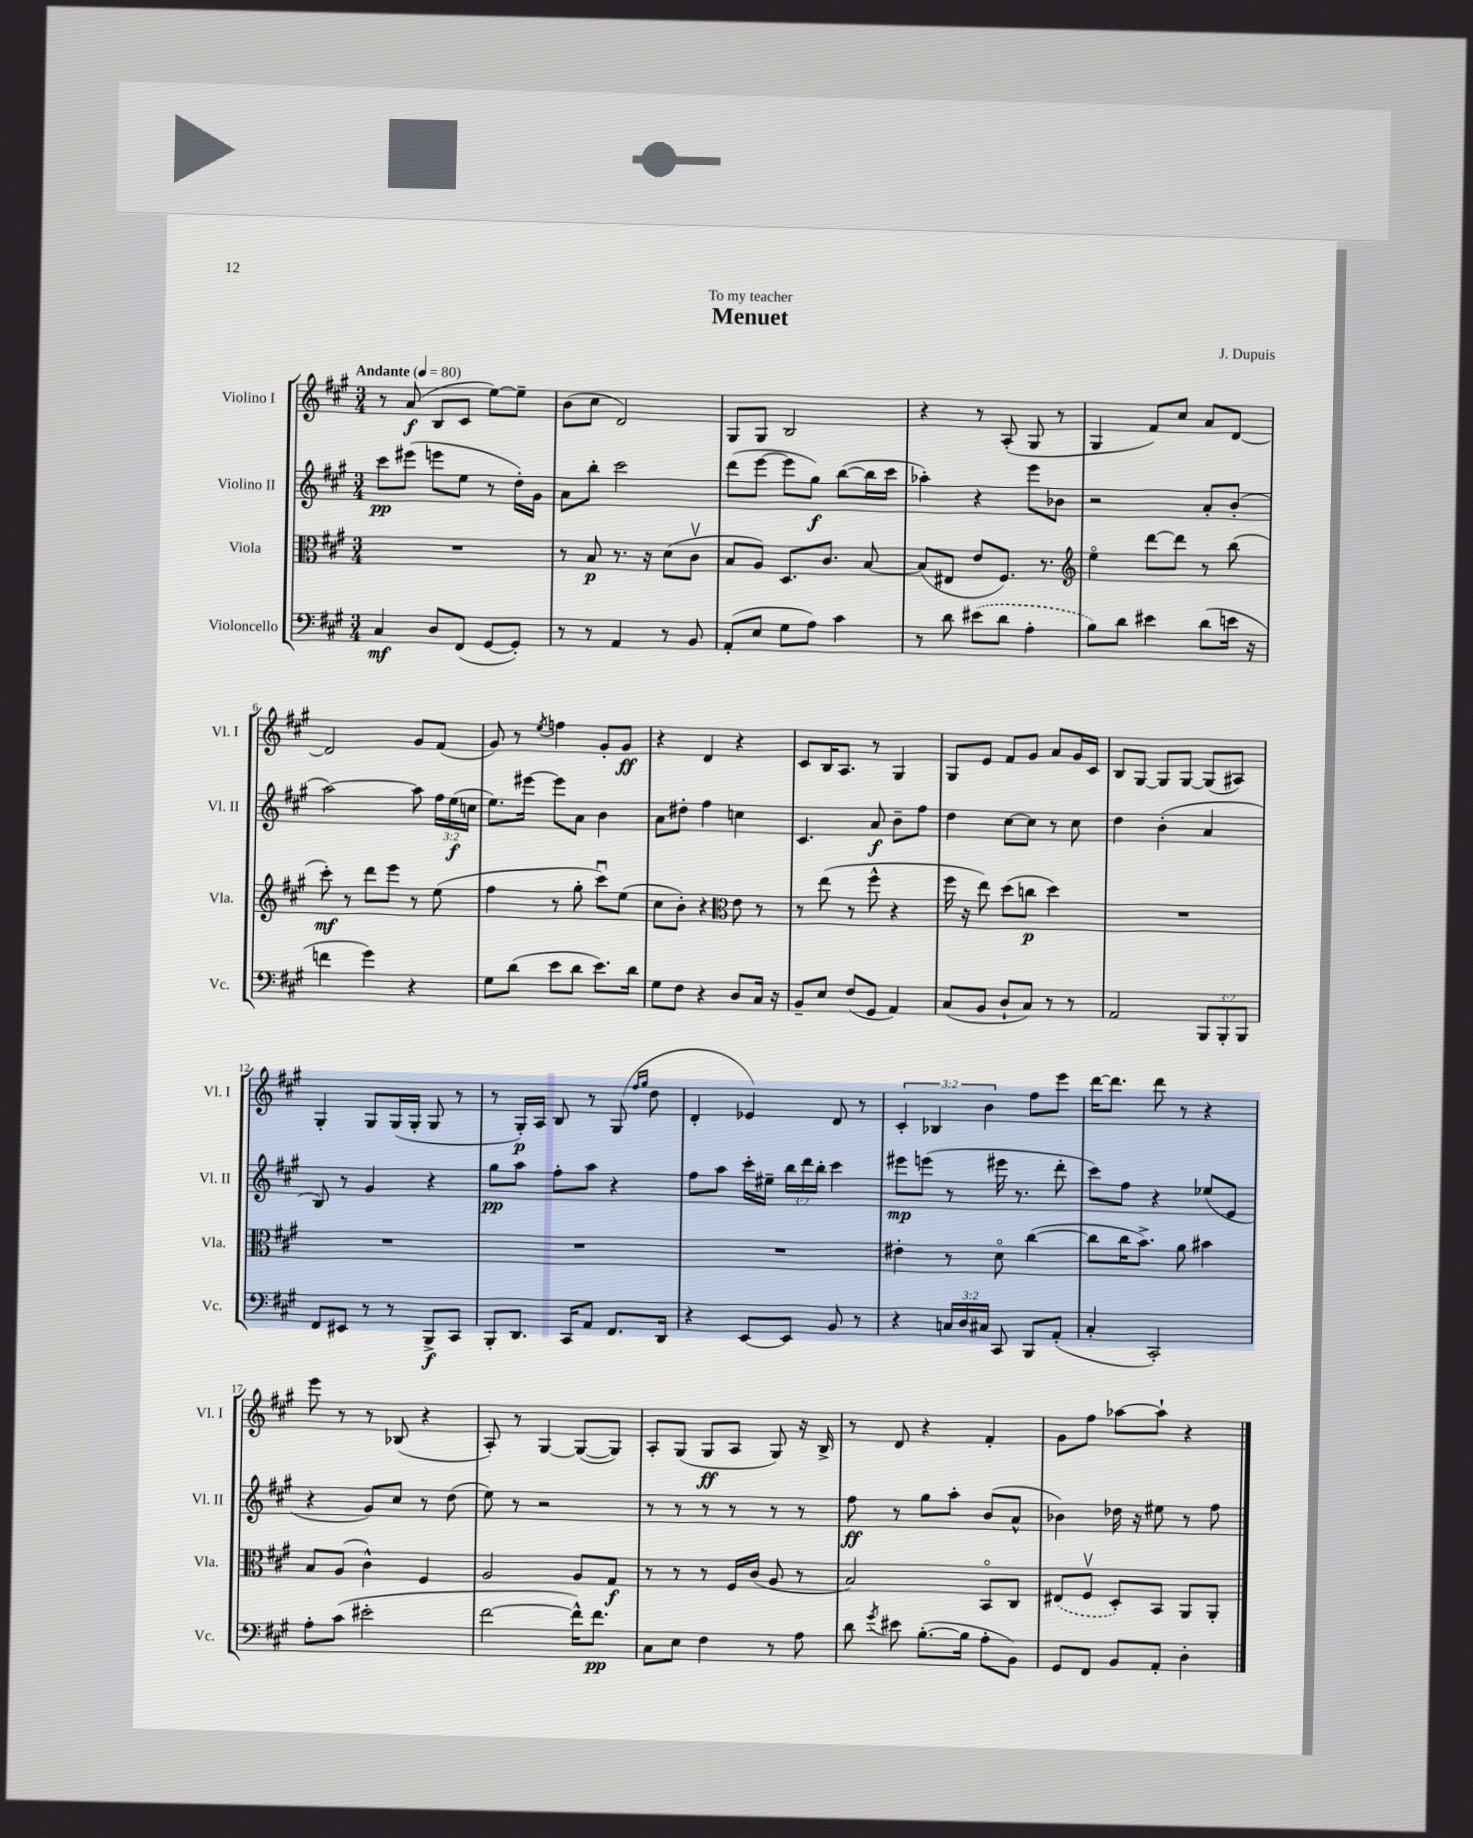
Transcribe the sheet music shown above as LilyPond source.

\header { title = "Menuet" composer = "J. Dupuis" dedication = "To my teacher" }
<<
\new StaffGroup <<
\new Staff = "s0" \with { instrumentName = "Violino I" shortInstrumentName = "Vl. I" } {
    \clef treble \key a \major \numericTimeSignature \time 3/4 \override Staff.TupletNumber.text = #tuplet-number::calc-fraction-text \tempo "Andante" 4 = 80
    \autoBeamOff r8 a'8\f( b8[ cis'8] e''8[~) e''8]-- |
    b'8[( cis''8] d'2) |
    gis8[ gis8] b2 |
    r4 r8 a8-.( gis8 r8 |
    gis4 fis'8[) cis''8] a'8[ d'8]~ |
    d'2 gis'8[ fis'8]( |
    gis'8) r8 \acciaccatura { e''8 } f''4 gis'8[-. gis'8]\ff |
    r4 d'4 r4 |
    cis'8[ b16 a8.] r8 gis4 |
    gis8[ e'8] fis'8[ gis'8] a'8[ gis'16 cis'16] |
    b8[ gis8]~ gis8[ gis8]~ gis8[( ais8]) |
    gis4-. gis8[ gis16( gis16]-. gis8 r8 |
    r8 gis16[-.\p) a16] b8 r8 gis8( \grace { fis''16[ gis''16] } d''8 |
    d'4-. ees'4) d'8 r8 |
    \tuplet 3/2 { cis'4-. bes4 b'4 } fis''8[ e'''8] |
    d'''16[~ d'''8.] d'''8 r8 r4 |
    e'''8 r8 r8 bes8( r4 |
    a8-.) r8 gis4~ gis8[~( gis8]) |
    a8[-. gis8]( gis8[\ff a8] gis8) r16 b16-> |
    r8 d'8 r4 fis'4-. |
    gis'8[ fis''8] aes''8[~ aes''8]-! r4 \bar "|." |
}
\new Staff = "s1" \with { instrumentName = "Violino II" shortInstrumentName = "Vl. II" } {
    \clef treble \key a \major \numericTimeSignature \time 3/4 \override Staff.TupletNumber.text = #tuplet-number::calc-fraction-text
    \autoBeamOff cis'''8[\pp eis'''8]( e'''8[ e''8] r8 d''16[-.) gis'16] |
    a'8[ b''8]-. cis'''2 |
    d'''8[( e'''8]~ e'''8[ gis''8]\f) b''8[~( b''16 cis'''16] |
    aes''4-.) r4 e'''8[ bes'8] |
    r2 a'8[-. b'8]-.( |
    a''2~) a''8 \tuplet 3/2 { fis''16[ e''16\f( c''16] } |
    e''8.[) eis'''16]~ eis'''8[ a'8] b'4 |
    a'8[ dis''8]-. fis''4 c''4 |
    cis'4. a'8\f b'8[-- fis''8] |
    d''4 cis''8[~ cis''8] r8 cis''8 |
    d''4 b'4-.( a'4 |
    b8) r8 gis'4 r4 |
    gis''8[\pp a''8] fis''8[-. a''8] r4 |
    fis''8[ a''8] cis'''16[-. eis''16]-- \tuplet 3/2 { b''16[ d'''16 b''16]-. } cis'''4 |
    eis'''8[\mp e'''8]( r8 eis'''16 r8. d'''8-. |
    cis'''8[) fis''8] r4 ees''8[( e'8] |
    r4 gis'8[) cis''8] r8 d''8( |
    e''8) r8 r2 |
    r8 r8 r8 r8 r8 r8 |
    fis''8\ff r8 gis''8[ a''8]-. b'8[( a'8]-^ |
    bes'4) des''16 r16 eis''8 r8 fis''8 \bar "|." |
}
\new Staff = "s2" \with { instrumentName = "Viola" shortInstrumentName = "Vla." } {
    \clef alto \key a \major \numericTimeSignature \time 3/4
    \autoBeamOff R2. |
    r8 b8\p r8. r16 d'8[( cis'8]\upbow |
    b8[ a8]) d8.[ cis'8.] b8~ |
    b8[( eis8] e'8[ fis8.]) r8. |
    \clef treble e''4\flageolet d'''8[~ d'''8] r8 b''8( |
    cis'''8-.\mf) r8 d'''8[ e'''8] r8 e''8( |
    fis''4 r8 gis''8-. cis'''8[\downbow) e''8]( |
    cis''8[ b'8]-.) r4 \clef alto e'8 r8 |
    r8 e''8( r8 fis''8-^ r4 |
    fis''16 r16 e''8) d''8[( c''8]\p d''4) |
    R2. |
    R2. |
    R2. |
    R2. |
    eis'4-. r8 d'8\flageolet cis''4~( |
    cis''8[ cis''16 b'8.]->) a'8 bis'4 |
    b8[ a8]( cis'4-^) fis4 |
    a2 a8[ gis8]\f |
    r8 r8 r8 fis16[ cis'16]( a8 r8 |
    b2) b,8[\flageolet cis8] |
    \once \slurDashed eis8[( fis8]\upbow d8[-.) b,8] a,8[ a,8]-. \bar "|." |
}
\new Staff = "s3" \with { instrumentName = "Violoncello" shortInstrumentName = "Vc." } {
    \clef bass \key a \major \numericTimeSignature \time 3/4 \override Staff.TupletNumber.text = #tuplet-number::calc-fraction-text
    \autoBeamOff cis4\mf d8[ fis,8]( gis,8[~ gis,8]-.) |
    r8 r8 a,4 r8 b,8 |
    a,8[-.( e8] gis8[ a8]) cis'4 |
    r8 d'8 \once \slurDashed eis'8[( d'8] a4-. |
    b8[) d'8] eis'4 d'8[( e'16] r16 |
    f'4 gis'4) r4 |
    gis8[ d'8]( e'8[ d'8] e'8.[) d'16] |
    gis8[ fis8] r4 d8[ cis16] r16 |
    b,8[-- e8] fis8[( gis,8] a,4) |
    cis8[( b,8] d8[-! cis8]) r8 r8 |
    a,2 \tuplet 3/2 { b,,8[ b,,8-. b,,8] } |
    fis,8[ eis,8] r8 r8 b,,8[->\f cis,8] |
    b,,8[-. d,8.] cis,16[ a,8] fis,8.[ d,16] |
    r4 e,8[~ e,8] b,8 r8 |
    r4 \tuplet 3/2 { c16[ d16 cis16] } cis,8 b,,8[ a,8]-.( |
    cis4-. cis,2-.) |
    a8[-. cis'8]( eis'2-. |
    fis'2~ fis'16[-^) fis'8.]\pp |
    cis8[ e8] fis4 r8 a8 |
    d'8 \acciaccatura { gis'8 } eis'8 b8.[~-.( b16] a8[-. b,8]) |
    gis,8[ fis,8] b,8[ a,8]-. d4-. \bar "|." |
}
>>
>>
